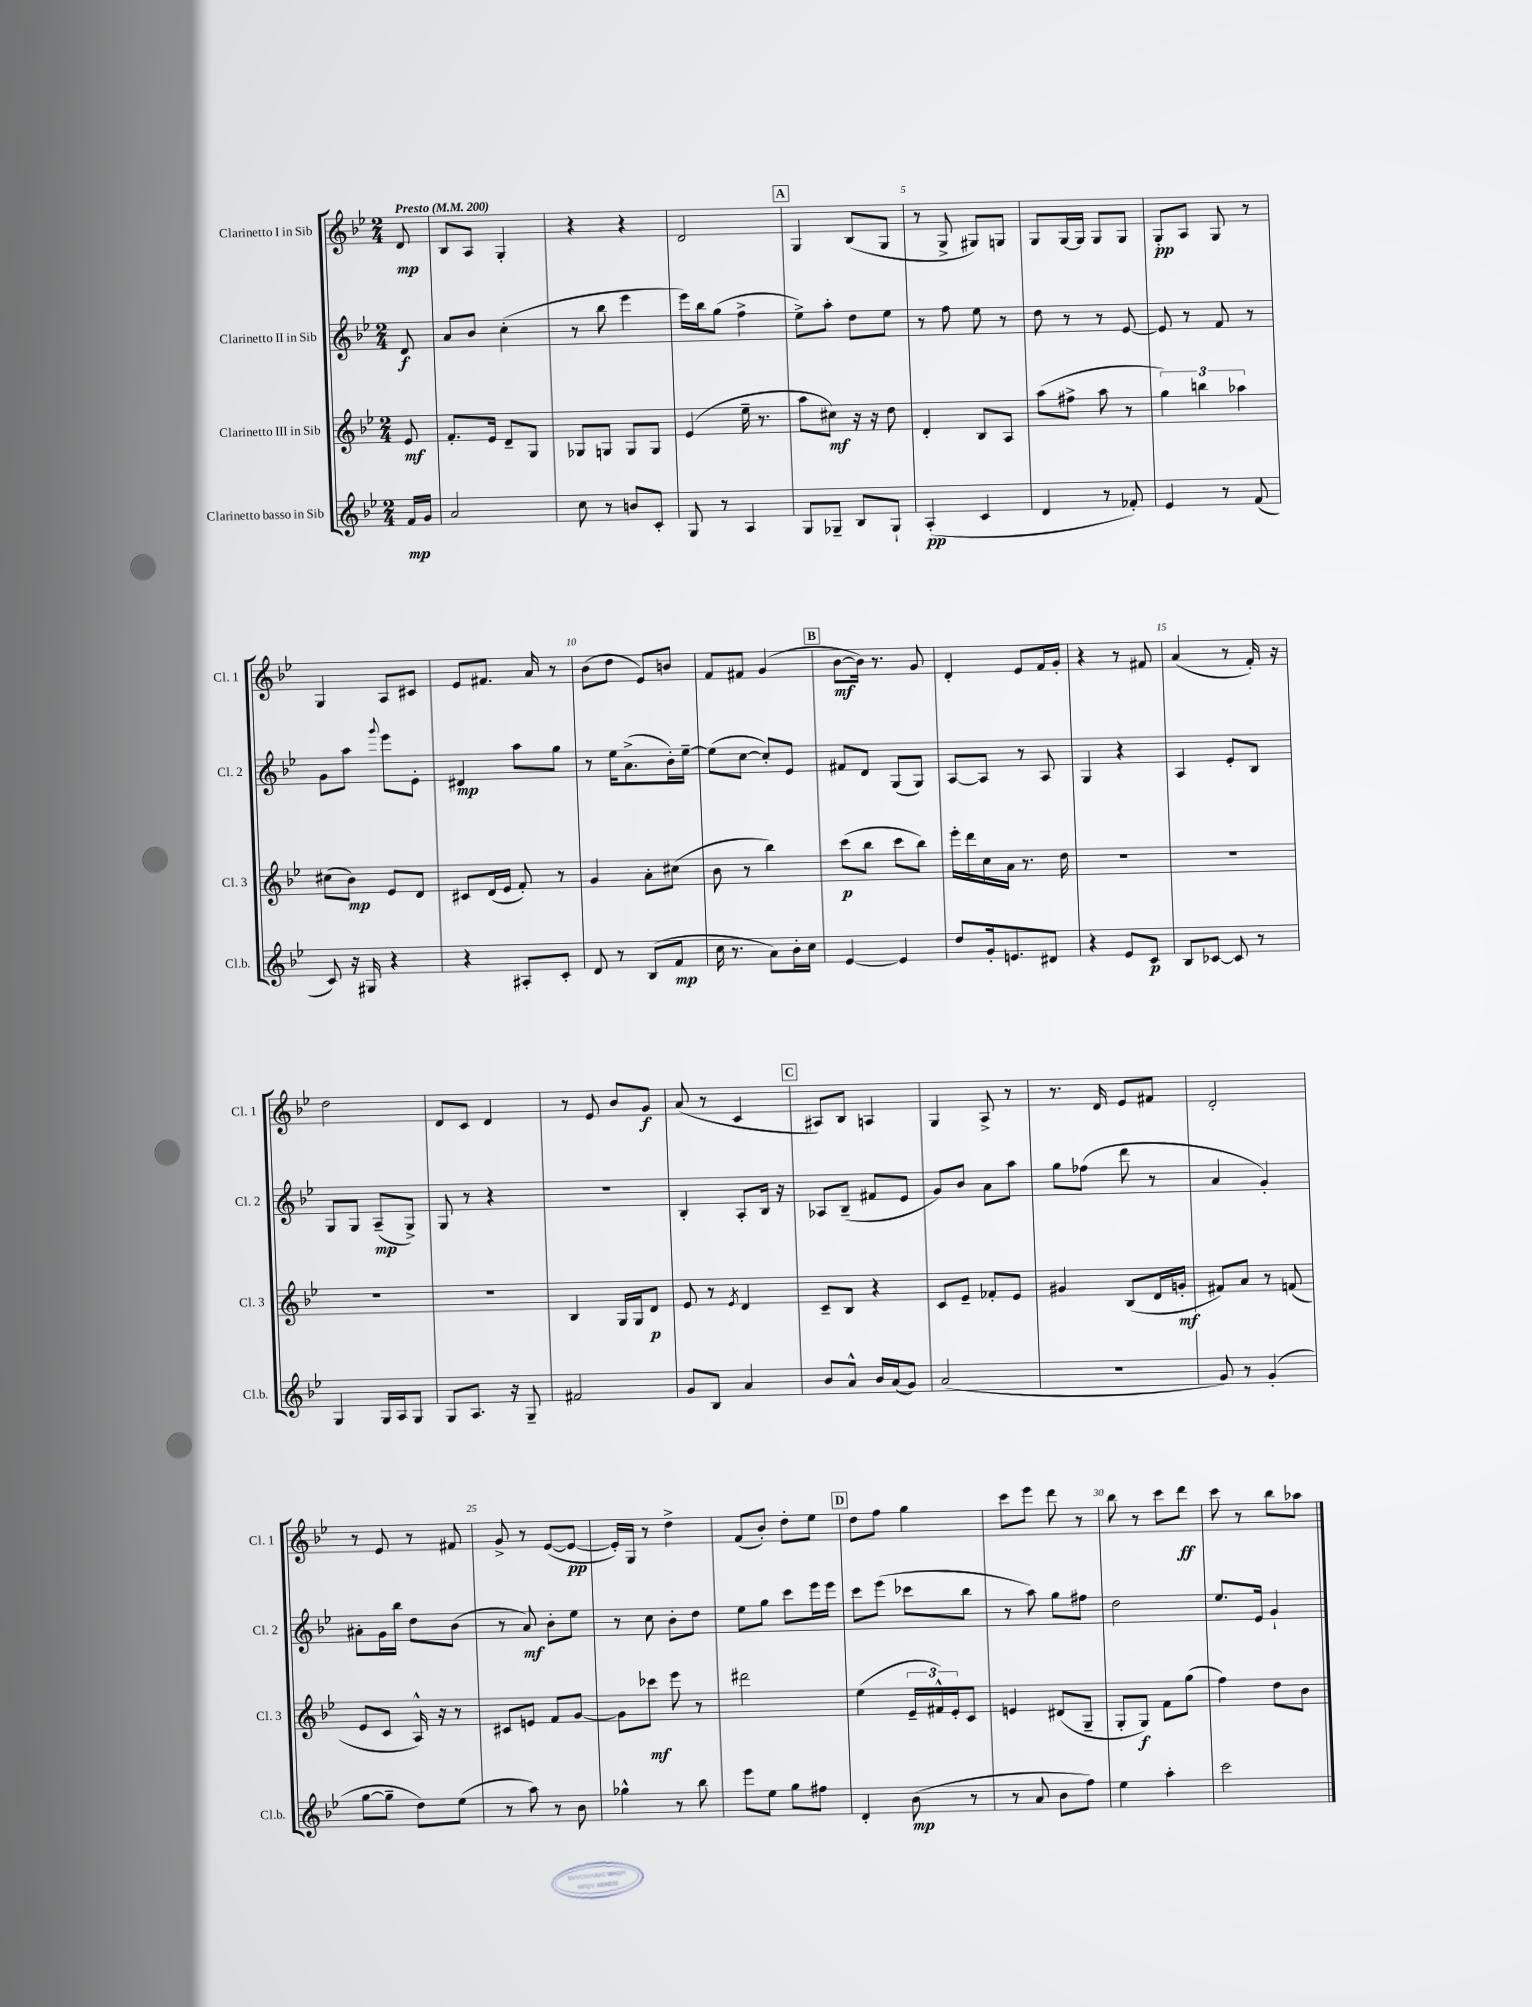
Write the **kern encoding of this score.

**kern	**kern	**kern	**kern
*staff4	*staff3	*staff2	*staff1
*clefG2	*clefG2	*clefG2	*clefG2
*k[b-e-]	*k[b-e-]	*k[b-e-]	*k[b-e-]
*M2/4	*M2/4	*M2/4	*M2/4
*MM200	*MM200	*MM200	*MM200
16f	8e-	8d	8d
16g	.	.	.
=	=	=	=
2a	8.f'	8a	8B-
.	.	8b-	8A
.	16e-	.	.
.	8d~	(4cc'	4G'
.	8G	.	.
=	=	=	=
8cc	8G-	8r	4r
8r	8G	8bb-	.
8b	8G	4eee-	4r
8c'	8G	.	.
=	=	=	=
8G	(4e-	16eee-)	2d
.	.	16bb-	.
8r	.	(8gg	.
4A	16ee-~	4ff^	.
.	8.r	.	.
=	=	=	=
8G	8aa	8ee-^)	4G
8G-~	8cc#)	8aa'	.
8B-	16r	8dd	(8B-
.	16r	.	.
8G-`	8dd	8ee-	8G
=	=	=	=
(4A'	4d'	8r	8r
.	.	8ff	8G^
4c	8B-	8ee-	8G#)
.	8A	8r	8G
=	=	=	=
4d	(8aa	8dd	8G
.	8ff#^	8r	[16G
.	.	.	16G]
8r	8aa	8r	8G
8f-')	8r	[8e-	8G
=	=	=	=
4e-	6gg)	8e-]	8G'
.	.	8r	8A
.	6bb	.	.
8r	.	8f	8G
.	6aa-	.	.
(8f	.	8r	8r
=	=	=	=
8c)	(8cc#	8g	4G
16r	8b-)	8aa	.
16G#	.	.	.
.	.	8qqggg	.
4r	8e-	8eee-	8A
.	8d	8e-'	8c#
=	=	=	=
4r	8c#	4d#	8e-
.	(16d	.	8.f#
.	16e-	.	.
8A#'	8f')	8aa	.
.	.	.	16a
8c'	8r	8gg	8r
=	=	=	=
8d	4g	8r	(8b-
8r	.	16ee-	8dd
.	.	(8.a^	.
(8B-	8a'	.	8e-)
8f	(8cc#	16b-')	8b
.	.	[16ee-~	.
=	=	=	=
16cc	8b-	(8ee-]	8f
8.r	.	.	.
.	8r	[8cc	8f#
8a)	4bb-)	8cc'])	(4g
16b-'	.	8e-	.
16cc	.	.	.
=	=	=	=
[4e-	(8ccc	8f#	[8b-
.	8bb-	8d	16b-])
.	.	.	8.r
4e-]	8ccc	(8G	.
.	8bb-)	8G)	8g
=	=	=	=
8dd	16eee-'	[8A	4d'
.	16ddd	.	.
16g'	16cc	8A]	.
8.e	16a	.	.
.	8.r	8r	8e-
8d#	.	8A	16f
.	16dd	.	16g'
=	=	=	=
4r	2r	4G	4r
8e-	.	4r	8r
8c	.	.	8f#
=	=	=	=
8B-	2r	4A	(4a
[8c-	.	.	.
8c-]	.	8e-'	8r
8r	.	8B-	16f')
.	.	.	16r
=	=	=	=
4G	2r	8G	2dd
.	.	8G	.
16G	.	(8A~	.
16A	.	.	.
8G	.	8G^)	.
=	=	=	=
8G	2r	8G	8d
8.A	.	8r	8c
.	.	4r	4d
16r	.	.	.
8G~	.	.	.
=	=	=	=
2f#	4B-	2r	8r
.	.	.	8e-
.	16G	.	8b-
.	16G	.	.
.	8d	.	8g
=	=	=	=
8g	8e-	4B-'	(8a
8B-	8r	.	8r
.	8qe-	.	.
4a	4d	8A'	4c
.	.	16B-	.
.	.	16r	.
=	=	=	=
8b-	8c~	8A-	8A#)
8a^^	8B-	(8B-~	8B-
16b-	4r	8f#	4A
(16a	.	.	.
8g)	.	8e-	.
=	=	=	=
(2a	8c	8g)	4G
.	8e-~	8b-	.
.	8f-'	8a	8A^
.	8e-	8aa	8r
=	=	=	=
2r	4g#	8gg	8.r
.	.	(8ff-	.
.	.	.	16d
.	(8B-	8ddd	8e-
.	16d	8r	8f#
.	16g'	.	.
=	=	=	=
8g)	8f#)	4a	2d'
8r	8a	.	.
(4g'	8r	4g')	.
.	(8f	.	.
=	=	=	=
[8gg	8e-	8a#'	8r
8gg~]	8c	16g	8e-
.	.	16bb-	.
8dd)	16A^^)	8dd	8r
.	16r	.	.
(8ee-	8r	(8b-	8f#
=	=	=	=
8r	8c#	8r	8g^
8aa)	8e	8a)	8r
8r	8f	8b-'	([8e-
8b-	[8g	8ee-	8e-_
=	=	=	=
4gg-^^	8g]	8r	16e-'])
.	.	.	16G
.	8ccc-	8cc	8r
8r	8eee-	8b-'	4dd^
8bb-	8r	8dd	.
=	=	=	=
8eee-	2ddd#	8ee-	(8f
8ee-	.	8gg	8b-')
8gg	.	8ccc	8dd'
8ff#	.	16eee-	8ee-
.	.	16eee-	.
=	=	=	=
4d'	(4ee-	8ccc	8dd
.	.	(8eee-	8ff
(8b-	24e-~	8ccc-	4gg
.	24f#^^)	.	.
.	24e-'	.	.
8r	8c	8bb-	.
=	=	=	=
8r	4e	8r	8ccc
8a	.	8aa)	8eee-
8b-	(8d#	8gg	8ddd
8ff)	8G~	8ff#	8r
=	=	=	=
4ee-	8G'	2dd	8bb-
.	8G)	.	8r
4aa'	8f	.	8ccc
.	(8gg	.	8ddd
=	=	=	=
2ccc	4ff)	8.ee-	8ccc
.	.	.	8r
.	.	16e-	.
.	8dd	4g`	8bb-
.	8b-	.	8aa-
==	==	==	==
*-	*-	*-	*-
